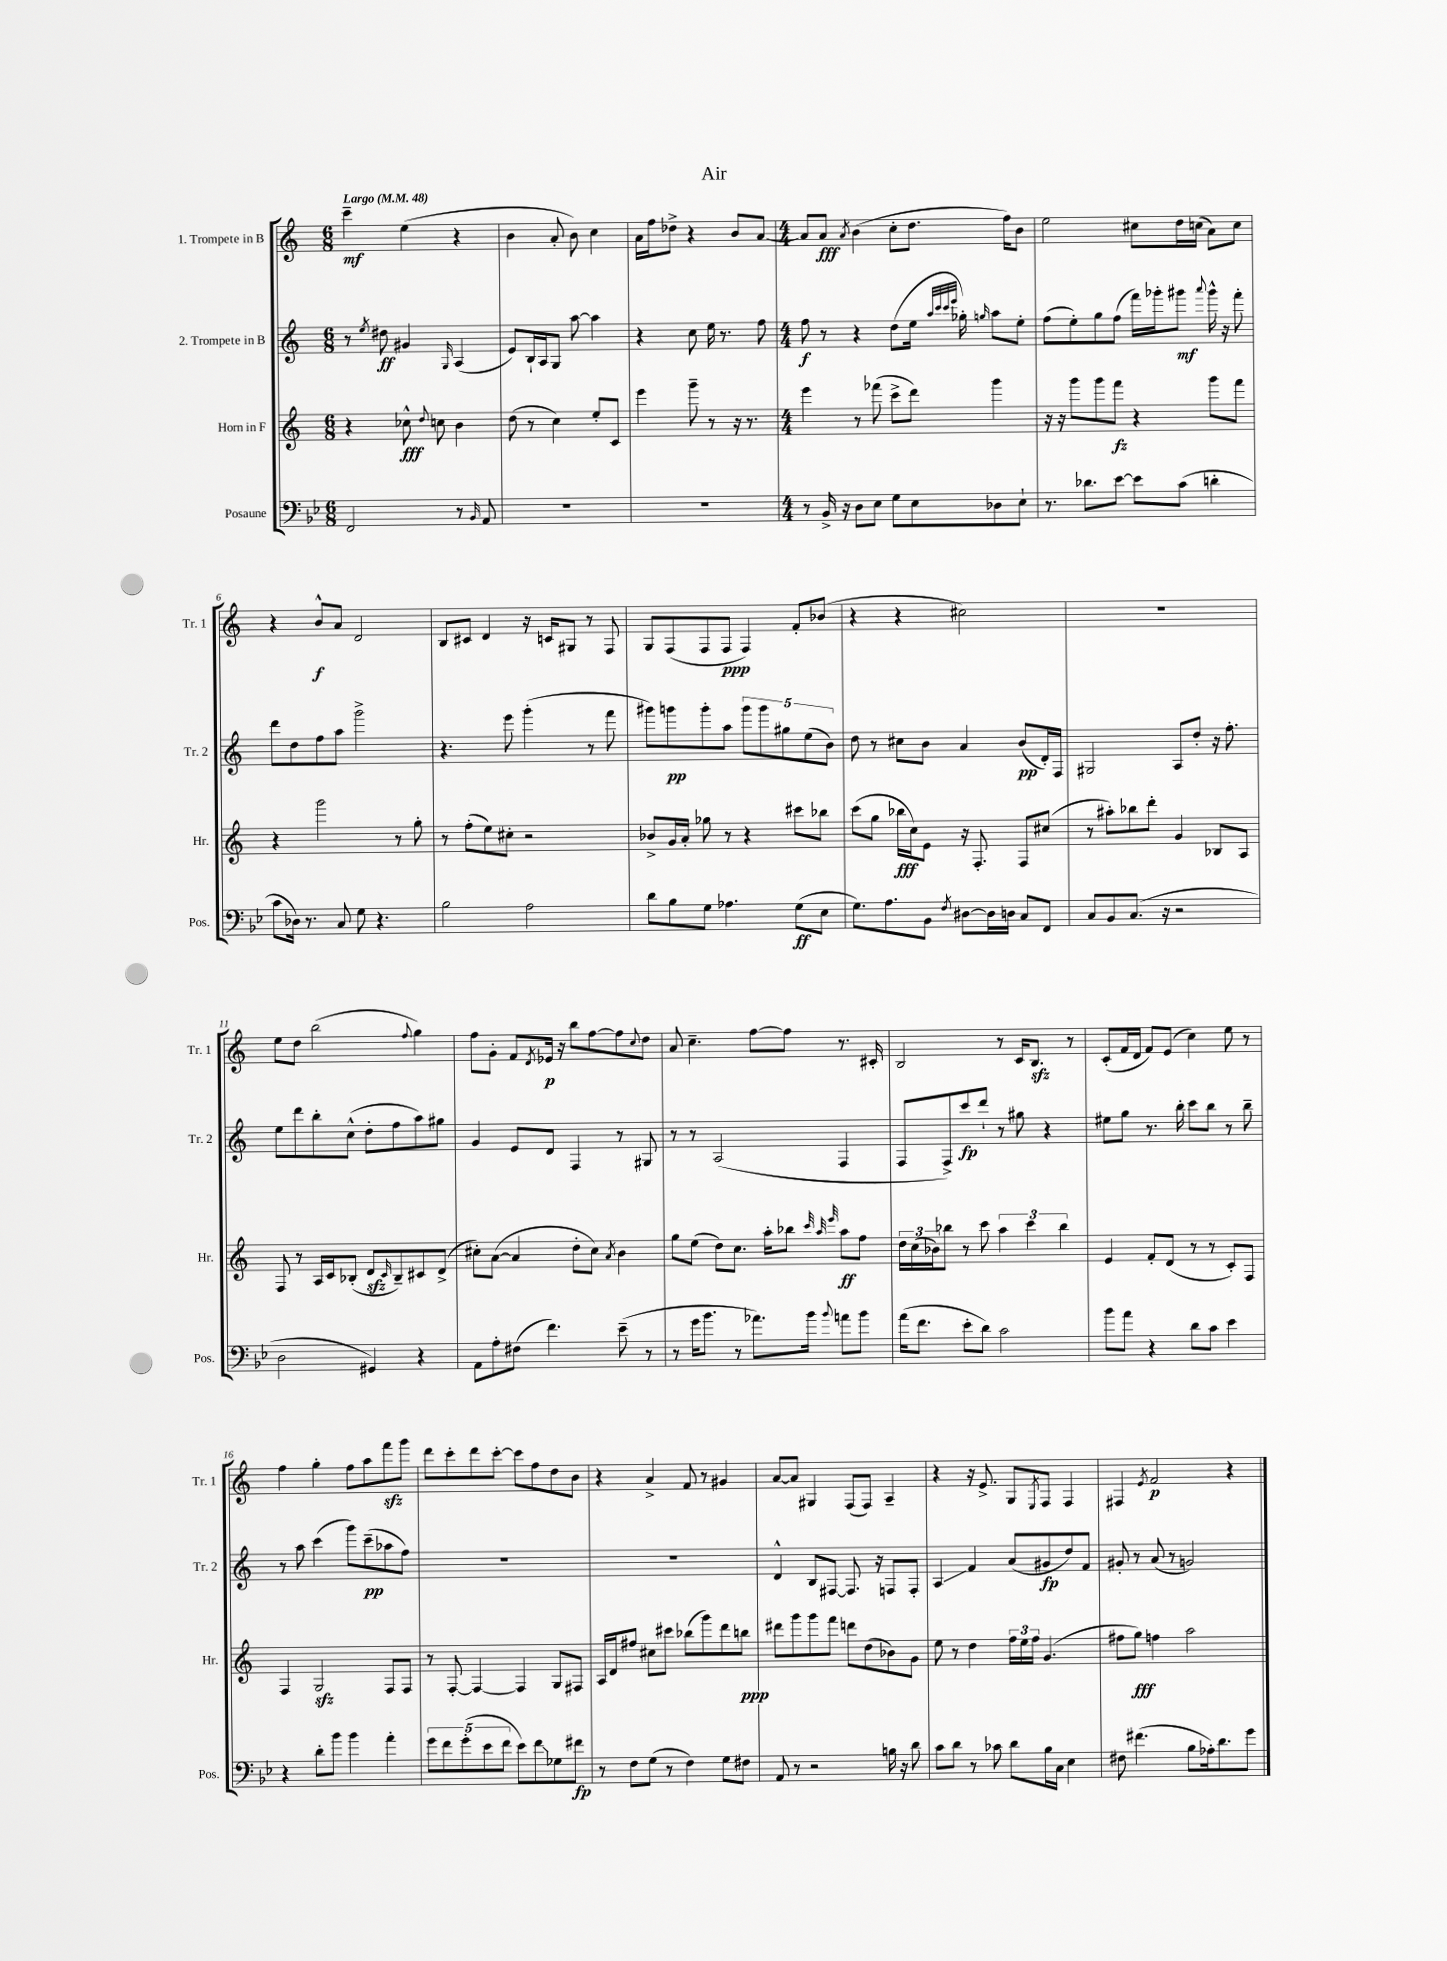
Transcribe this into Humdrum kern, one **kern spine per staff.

**kern	**kern	**kern	**kern
*staff4	*staff3	*staff2	*staff1
*clefF4	*clefG2	*clefG2	*clefG2
*k[b-e-]	*k[]	*k[]	*k[]
*M6/8	*M6/8	*M6/8	*M6/8
*MM48	*MM48	*MM48	*MM48
2FF	4r	8r	4ccc~
.	.	8qee	.
.	.	8dd#	.
.	8cc-^^	4g#	(4ee
.	8qqdd	.	.
.	8cc	.	.
.	.	16qqG	.
8r	4b	(4A	4r
16qqBB-	.	.	.
8AA	.	.	.
=	=	=	=
2.r	(8dd	8e)	4b
.	8r	16B`	.
.	.	16A	.
.	4cc)	8G	8a'
.	.	[8aa	8b)
.	8ee'	4aa]	4cc
.	8c	.	.
=	=	=	=
2.r	4eee	4r	16a
.	.	.	16ff
.	.	.	8dd-^
.	8ggg~	8cc	4r
.	8r	16ee	.
.	.	8.r	.
.	16r	.	8b
.	8.r	.	.
.	.	8ff	[8a
=	=	=	=
*M4/4	*M4/4	*M4/4	*M4/4
8r	4eee	8ff	8a]
16BB-^	.	8r	8a
16r	.	.	.
.	.	.	8qa
8D	8r	4r	(4b
8E-	(8fff-	.	.
8G	8ccc^	(8dd	8cc'
8E-	8ddd)	16ee	8.dd
.	.	32qqaa	.
.	.	32qqccc	.
.	.	32qqccc	.
.	.	32qqeee	.
.	.	16gg-')	.
.	.	16qqgg	.
8D-	4ggg	8aa	.
.	.	.	16ff)
8E-`	.	8ee'	8b
=	=	=	=
8.r	16r	(8ff	2ee
.	16r	.	.
.	8ggg	8ee')	.
8.d-	.	.	.
.	8ggg	8gg	.
[8e-	8fff	(8ff	.
8e-]	4r	16fff)	8cc#
.	.	16ggg-'	.
(8c	.	8ggg#	16dd
.	.	.	(16cc
.	.	8qqaaa	.
4d'	8ggg	16ggg#^^	8a)
.	.	16r	.
.	8fff	8fff'	8cc
=	=	=	=
8c	4r	8ddd	4r
16D-)	.	8dd	.
8.r	.	.	.
.	2ggg	8ff	8b^^
8C	.	8aa	8a
8G	.	2ggg^	2d
4.r	.	.	.
.	8r	.	.
.	8gg'	.	.
=	=	=	=
2B-	8r	4.r	8B
.	(8ff'	.	8c#
.	8ee)	.	4d
.	8cc#'	8eee	.
2A	2r	(4ggg'	16r
.	.	.	16c
.	.	.	8G#
.	.	8r	8r
.	.	8fff	8F
=	=	=	=
8d	8b-^	8ggg#)	8G
8B-	16g	8ggg	(8F
.	16a'	.	.
8G	8gg-	8ggg'	8F
4.A-	8r	8aa	8F
.	4r	10ggg	4F)
.	.	10ggg	.
.	.	10gg#	.
(8G	8ccc#	.	8f'
.	.	(10ee	.
8E-	8bb-	.	(8b-
.	.	10b)	.
=	=	=	=
8.G)	(8ccc	8dd	4r
.	8gg	8r	.
8.A	.	.	.
.	16bb-	8cc#	4r
.	16cc)	.	.
8BB-	8e	8b	.
8qF	.	.	.
[8D#	16r	4a	2cc#)
.	8.F'	.	.
16D#]	.	.	.
16D	.	.	.
8C	8F	(8b	.
8FF	(8cc#	16d')	.
.	.	16F	.
=	=	=	=
8C	8r	2G#	1r
8BB-	8aa#')	.	.
(8.C	8bb-	.	.
.	8ddd'	.	.
16r	.	.	.
2r	4g	8A	.
.	.	8dd'	.
.	8B-	16r	.
.	.	8.ff'	.
.	8A	.	.
=	=	=	=
2D	8F	8ee	8ee
.	8r	8ddd	8dd
.	16A	8bb'	(2bb
.	16c	.	.
.	(8B-'	(8cc^^	.
4GG#)	8d	8dd'	.
.	16qqc	.	.
.	8B-~)	8ff	.
.	.	.	8qqff
4r	8c#	8aa)	4gg)
.	(8d^	8gg#	.
=	=	=	=
8AA	8cc#')	4g	8ff
8A'	([8a	.	8g'
(8F#	4a]	8e	8f
.	.	.	8qd
4.f)	.	8d	16e-
.	.	.	16r
.	8dd'	4F	8bb
.	8cc#)	.	[8ff
.	8qa	.	.
(8e-~	4b	8r	8ff]
.	.	.	8qqcc
8r	.	8G#	8dd
=	=	=	=
8r	8gg	8r	8a
16g	(8ee	8r	4.cc~
8.b-	.	.	.
.	8dd)	(2A	.
8r	8.cc	.	.
8.a-)	.	.	[8ff
.	16aa'	.	.
.	8bb-	.	8ff]
16b-	.	.	.
.	32qqccc	.	.
.	32qqaa	.	.
8qqb-	32qqeee	.	.
8a	8aa	4F	8.r
8b-	8ff	.	.
.	.	.	16c#'
=	=	=	=
(16a	24dd	8F	2B
.	(24cc	.	.
8.f	.	.	.
.	24b-)	.	.
.	8bb-	8F^)	.
8e-'	8r	8ccc	.
8d)	8ccc	8ddd`	.
2c	6aa	8r	8r
.	.	8gg#	16c
.	6ccc	.	.
.	.	.	8.B
.	.	4r	.
.	6bb-	.	.
.	.	.	8r
=	=	=	=
8b-	4e	8ee#	(8c'
8a	.	8gg	16f
.	.	.	16d
4r	8f'	8.r	8f)
.	(8d	.	(8e
.	.	16bb'	.
8d	8r	8ccc	4cc)
8c	8r	8bb	.
4e-	8c')	8r	8ee
.	8F	8bb~	8r
=	=	=	=
4r	4F	8r	4ff
.	.	8aa	.
8d'	2G	(4ccc	4gg'
8b-	.	.	.
4b-	.	8ggg)	8ff
.	.	(8ccc~	8aa
4a'	8F	8aa-	8fff
.	8F	8ff)	8ggg
=	=	=	=
10g	8r	1r	8ddd
10f	.	.	.
.	[8F'	.	8ccc'
(10g'	.	.	.
.	4F_	.	8ddd
10e-	.	.	.
.	.	.	[8ccc'
10f	.	.	.
8e-)	4F]	.	8ccc]
8f	.	.	8ff
8G-	8G	.	8dd
8f#	8F#	.	8b
=	=	=	=
8r	16A	1r	4r
.	16d	.	.
8F	8ff#	.	.
(8G	8cc#	.	4a^
8r	8ccc#	.	.
4F)	(8bb-	.	8f
.	8ggg)	.	8r
8G	8ddd	.	4g#
8F#	8bb	.	.
=	=	=	=
8AA	8ddd#	4d^^	[8a
8r	8ggg	.	8a]
2r	8ggg	8B	4G#
.	8fff	[8F#	.
.	8ddd	8.F#]	(8F
.	(8dd	.	8F)
.	.	16r	.
16B	8b-)	8F	4A~
16r	.	.	.
8d	8g	8F'	.
=	=	=	=
8c	8ee	4A	4r
8d	8r	.	.
8r	4dd	4f	16r
.	.	.	8.e^
8c-	.	.	.
8d	24ff	(8a	8G
.	24ee	.	.
.	24ff	.	.
.	.	.	8qE
16B-	(4.g	8g#	8F
16C	.	.	.
4E-	.	8dd)	4F
.	.	8f	.
=	=	=	=
8F#	8ff#	8g#'	4F#
(4.f#	8gg)	8r	.
.	.	.	8qe
.	4ff	(8a	2f
.	.	8r	.
8B-	2aa	2g)	.
16A-')	.	.	.
8.d	.	.	.
.	.	.	4r
8g	.	.	.
==	==	==	==
*-	*-	*-	*-
